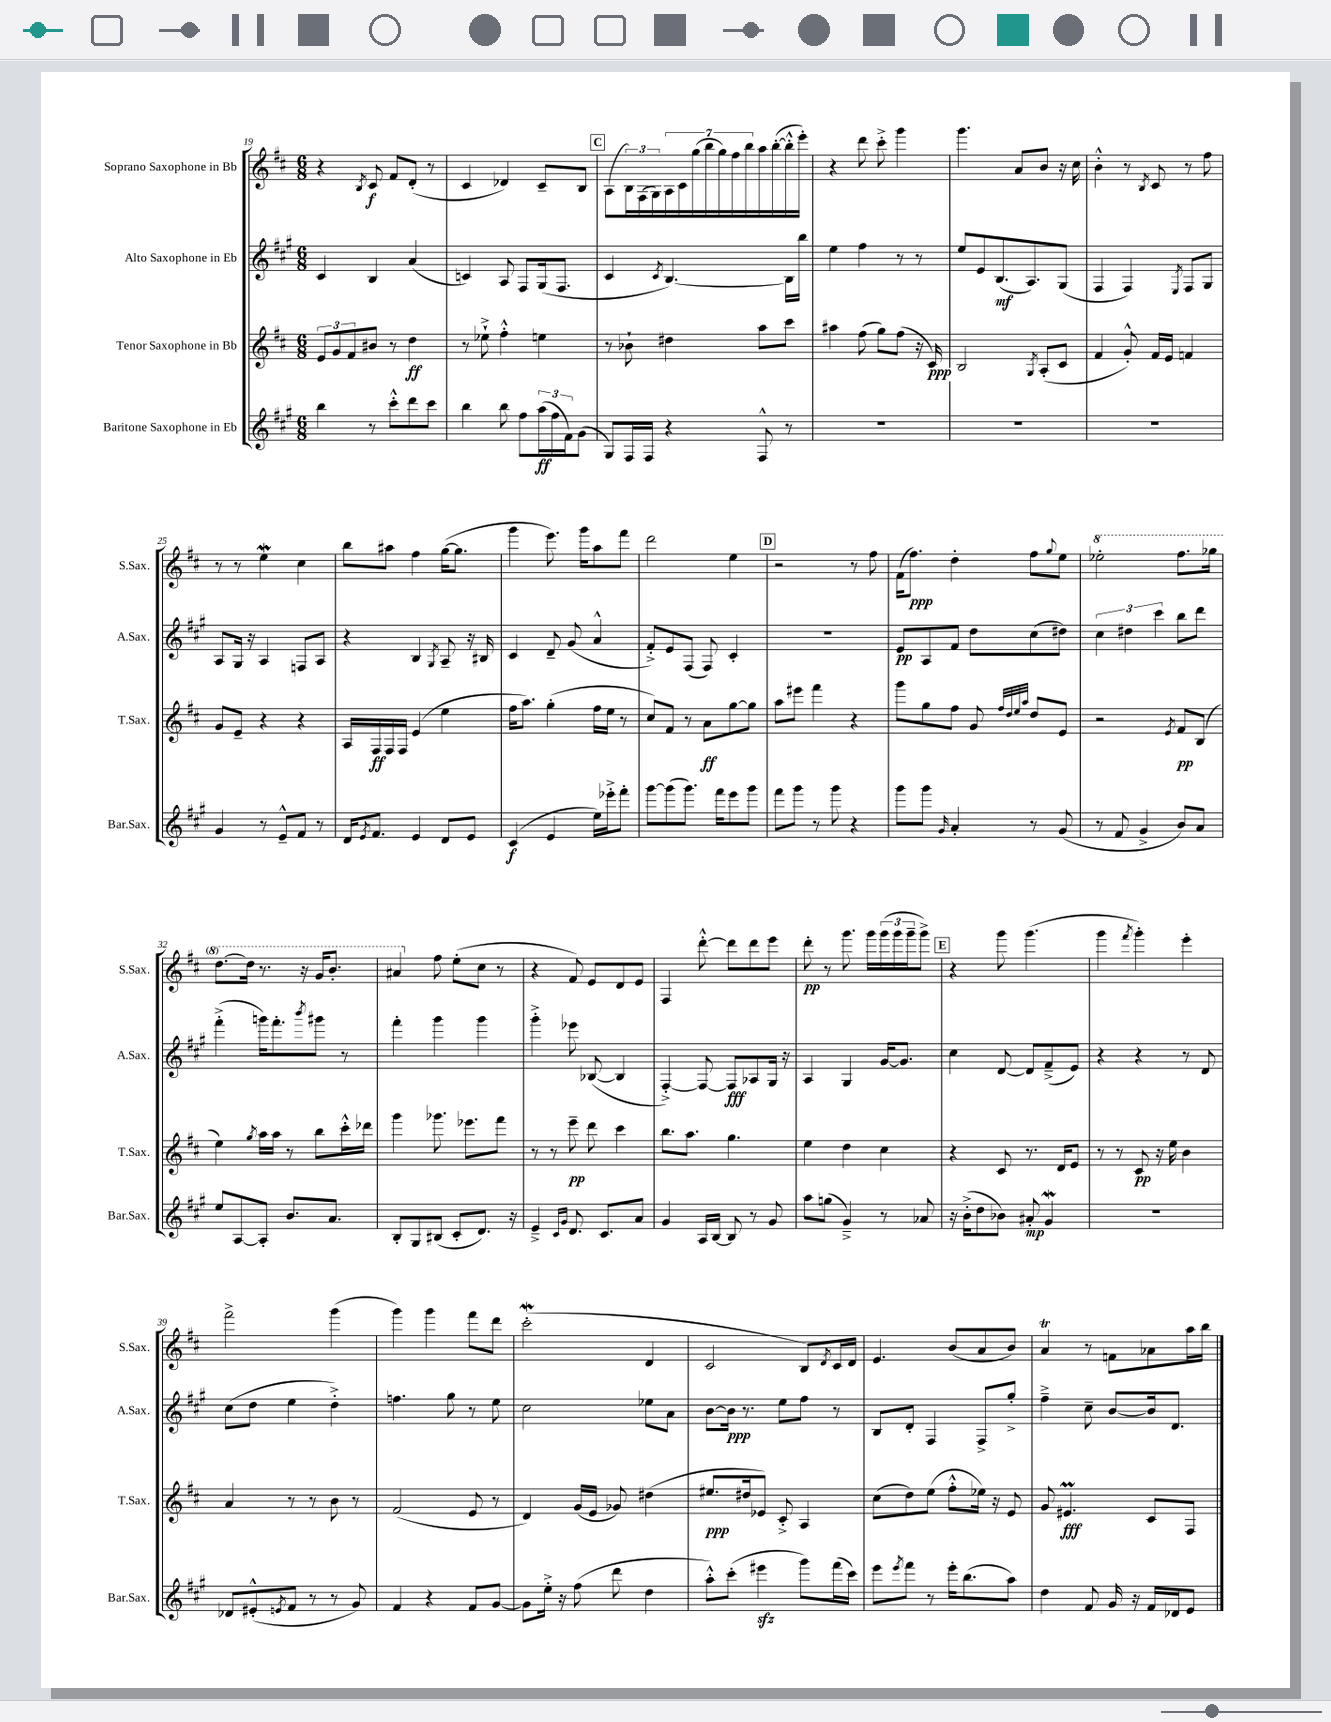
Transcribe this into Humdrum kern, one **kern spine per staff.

**kern	**kern	**kern	**kern
*staff4	*staff3	*staff2	*staff1
*clefG2	*clefG2	*clefG2	*clefG2
*k[f#c#g#]	*k[f#c#]	*k[f#c#g#]	*k[f#c#]
*M6/8	*M6/8	*M6/8	*M6/8
4bb	12e	4c#	4r
.	12g	.	.
.	12f#	.	.
.	.	.	8qB
8r	8b#	4B	8c#
8ccc#'^^	8r	.	8f#
8ddd	4dd	(4a	(8d'
8ccc#	.	.	8r
=	=	=	=
4bb	8r	4c)	4c#
.	8ee-`^	.	.
8bb	4ff#'^^	8A	4d-)
8ff#	.	8F#	.
(24aa	4ee	(16G#	8c#~
24ff#	.	.	.
.	.	8.F#	.
24f#)	.	.	.
(8g#	.	.	8B
=	=	=	=
8G#)	8r	4c#	(8A
16F#	8b-`	.	24B)
.	.	.	(24F#
16F#	.	.	.
.	.	.	24G)
.	.	8qc#	.
4r	4dd#	[4.B)	28A
.	.	.	28c#
.	.	.	(28gg
.	.	.	28bb
.	.	.	28gg)
.	.	.	28ff#
.	.	.	28bb
8F#^^	8aa	.	16aa
.	.	.	([16bb'
8r	8ccc#	16B]	16bb'^^]
.	.	16bb	16eee')
=	=	=	=
2.r	4aa#	4ee	4r
.	(8ff#	4ff#	8ddd
.	8gg)	.	8ccc#'^
.	(8ff#	8r	4ggg
.	16r	8r	.
.	16c#)	.	.
=	=	=	=
2.r	2B	8ee	4.ggg
.	.	8e	.
.	.	(8.B	.
.	.	.	8a
.	.	8.A)	.
.	8qG	.	.
.	(8A'	.	8b
.	8c#	(8G#	16r
.	.	.	16cc#
=	=	=	=
2.r	4f#	4F#	4b'^^
.	8g'^^)	4F#)	8r
.	.	.	8qB
.	16f#	.	8c#
.	16e	.	.
.	.	8qE	.
.	4f	8F#	8r
.	.	8G#	8ff#
=	=	=	=
4g#	8g	8A	8r
.	8e~	16G#	8r
.	.	16r	.
8r	4r	4A	4ee
8e~^^	.	.	.
8f#	4r	8F	4cc#
8r	.	8A	.
=	=	=	=
16d	16A	4r	8bb
8qe	.	.	.
8.f#	16F#	.	.
.	16F#	.	8aa#
.	16F#	.	.
4e	(4e	4B	4ff#
.	.	8qG#	.
8d	4ee	8A~	([16gg
.	.	.	8.gg]
8e	.	16r	.
.	.	16B#	.
=	=	=	=
(4c#	16ff#	4c#	4ggg
.	8.aa)	.	.
4e	(4gg'	8d~	8.eee)
.	.	(8g#	.
.	.	.	16ggg
16ee)	16ff#	4a^^	8aa
16eee-'^	16ee	.	.
8fff#'	8r	.	8fff#
=	=	=	=
[8ggg#	8cc#)	8f#'^)	2ddd
(8ggg#]	8f#	8e	.
8.ggg#)	8r	(8F#	.
.	8a	8F#)	.
16fff#	.	.	.
8eee	[8gg	4c#'	4ee
8ggg#	8gg]	.	.
=	=	=	=
8fff#	8aa	2.r	2r
8ggg#	8eee#	.	.
8r	4fff#	.	.
8ggg#	.	.	.
4r	4r	.	8r
.	.	.	8ff#
=	=	=	=
8ggg#	8ggg	8e	(16f#
.	.	.	8.ff#)
8ggg#	8gg	8A	.
16qqg#	.	.	.
4a'	8ff#	8f#	4dd'
.	8g	8dd	.
.	32qqff#	.	.
.	32qqdd	.	.
.	32qqee	.	.
.	32qqaa	.	.
8r	8dd	(8cc#	8ff#
.	.	.	8qqgg
(8g#	8e	8dd#)	8ee
=	=	=	=
8r	2r	6cc#	2eee-'
8f#	.	.	.
.	.	6dd#	.
4g#^	.	.	.
.	.	6ccc#	.
.	8qe	.	.
8b)	8f#	8bb	8.fff#
8a	(8B	8ddd	.
.	.	.	16ggg-
=	=	=	=
8ee	4ee)	(4fff#'^	[8.ddd
[8A	.	.	.
.	.	.	16ddd]
.	8qgg	.	.
8A']	16aa	16ggg)	8.r
.	16aa	8.fff#'	.
8.b	8r	.	.
.	.	.	16r
.	.	8qbbb	.
.	8bb	8ggg#	16gg
8.a	.	.	8.bb'
.	16ccc#'^^	8r	.
.	16ddd-	.	.
=	=	=	=
8B'	4ggg	4fff#'	4aa#
8G#	.	.	.
(8B#	8.ggg-	4ggg#	8ff#
8c#'	.	.	(8ee'
.	8.eee-	.	.
8.d)	.	4ggg#	8cc#
.	8fff#	.	8r
16r	.	.	.
=	=	=	=
4e~^	8r	4ggg#'^	4r
.	8r	.	.
16qqc#	.	.	.
16qqg#	.	.	.
8.d	8eee~	8eee-	8f#)
.	8ddd	([8B-	8e
8.c#	.	.	.
.	4ccc#	4B-]	8d
8a	.	.	8e
=	=	=	=
4g#	8.bb	[4F#'^)	4F#
.	8.aa	.	.
16A	.	8F#_	[8ddd'^^
[16B	.	.	.
8B]	4.gg	8F#]	8ddd]
8r	.	8A-	8ddd
8g#	.	16G#	8eee
.	.	16r	.
=	=	=	=
8aa	4ee	4A	8ddd'
(8gg	.	.	8r
4g#~^)	4dd	4G#	8.ggg
.	.	.	16ggg
8r	4cc#	[16g#	(24ggg
.	.	.	24ggg
.	.	8.g#]	.
.	.	.	24ggg~
8a-	.	.	8ggg^)
=	=	=	=
16r	4r	4cc#	4r
(16b'^	.	.	.
8dd	.	.	.
8b-)	8c#	[8d	8ggg
8a#'	8.r	8d]	(4.ggg
4g#	.	(8f#~^	.
.	16d	.	.
.	8e	8e)	.
=	=	=	=
2.r	8r	4r	4ggg
.	8r	.	.
.	.	.	8qfff#
.	8c#	4r	4ggg')
.	16r	.	.
.	16ee	.	.
.	4b	8r	4eee'
.	.	8d	.
=	=	=	=
8d-	4a	(8cc#	2fff#^
(8e#'^^	.	8dd	.
8qe	.	.	.
8f#	8r	4ee	.
8r	8r	.	.
8r	8b	4dd'^)	(4ggg
8g#)	8r	.	.
=	=	=	=
4f#	(2f#	4.ff	4ggg)
4r	.	.	4ggg
.	.	8gg#	.
8f#	8e	8r	8fff#
[8g#	8r	8ee	8ddd
=	=	=	=
8g#]	4d)	2cc#	(2ccc#'
16ee'^	.	.	.
16r	.	.	.
(8ff#	(16g	.	.
.	16e	.	.
8ddd	8g-)	.	.
4dd	(4dd#	8ee-	4d
.	.	8a	.
=	=	=	=
8aa'^^)	8.ee#	[8b	2c#
(8ccc#'	.	16b]	.
.	16dd#	8.r	.
4eee#	8e-)	.	.
.	8c#'^	8ee	.
8ggg#)	4A	8ff#	8B)
.	.	.	8qd
(16fff#	.	8r	16c#
16ccc#)	.	.	16d
=	=	=	=
8eee	(8cc#	8B	4.e
8qeee	.	.	.
8fff#	8dd)	8d'	.
8r	(8ee	4F#	.
16eee'	8ff#'^^	.	(8b
(8.bb	.	.	.
.	16ee-)	8F#^	8a
.	16r	.	.
8aa)	8e	8gg#'^	8b)
=	=	=	=
4dd	8g	4ff#~^	4a
.	4.e#	.	.
8f#	.	8cc#~	8r
16g#	.	[8b	8f
16r	.	.	.
16f#	8c#	16b]	8a-
16d-	.	8.d	.
8e	8F#	.	16aa
.	.	.	16bb
==	==	==	==
*-	*-	*-	*-
